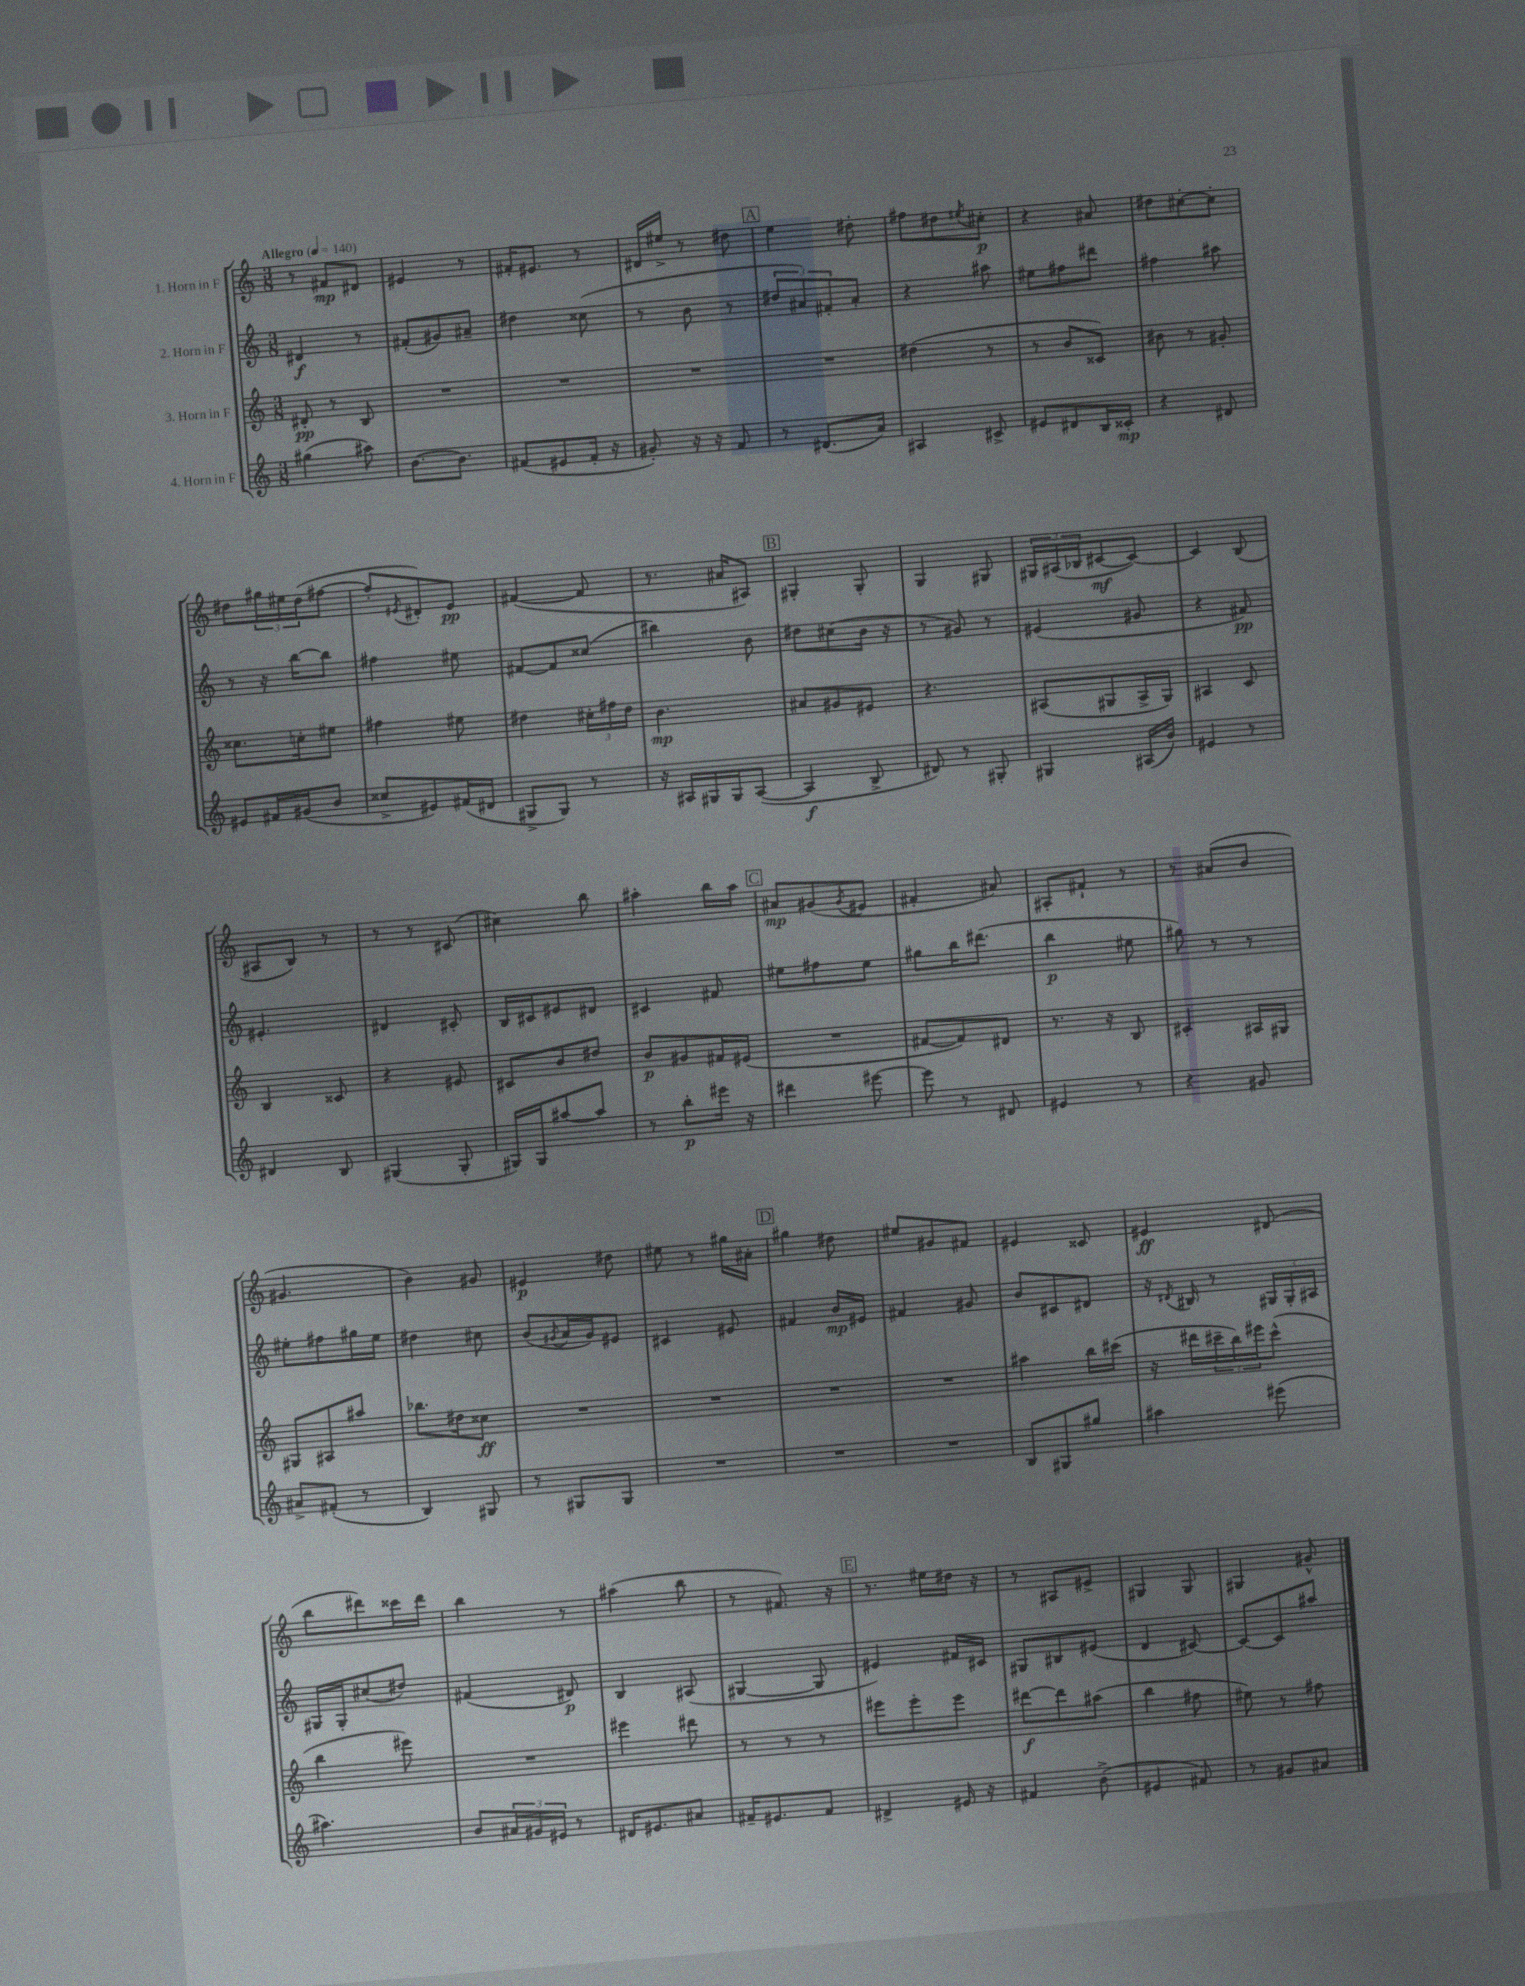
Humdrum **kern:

**kern	**kern	**kern	**kern
*staff4	*staff3	*staff2	*staff1
*clefG2	*clefG2	*clefG2	*clefG2
*k[]	*k[]	*k[]	*k[]
*M3/8	*M3/8	*M3/8	*M3/8
*MM140	*MM140	*MM140	*MM140
(4gg#\	8d#'/	4d#/	8r
.	8r	.	8f#/L
8aa#\)	8B/	8r	8d#/J
=	=	=	=
[8.b\L	4.r	(8f#'/L	4e#/
.	.	8g#/)	.
8.b\]J	.	.	.
.	.	8a#~/J	8r
=	=	=	=
(8f#/L	4.r	4dd#\	16f#'/LK
.	.	.	8.e#/J
8e#/	.	.	.
16f#'/Jk	.	(8cc##\	8r
16r	.	.	.
=	=	=	=
8g#'/)	4.r	8r	16d#/LL
.	.	.	16ee#^/JJ
16r	.	8b\	8r
16r	.	.	.
8f/	.	8r	8dd#\
=	=	=	=
8r	4.r	12dd#/L	4ee\
.	.	12a#/)	.
(8.d#/L	.	.	.
.	.	12f#'/	.
.	.	8a#'/J	8dd#'\
16a/Jk)	.	.	.
=	=	=	=
4A#/	(4dd#\	4r	8ff#\L
.	.	.	8dd#\
.	.	.	8qee#/
8c#^/	8r	8aa#\	8cc#'\J
=	=	=	=
8e#/L	8r	8ee#\L	4r
8d#/	8b/L	8ff#\	.
16B/L	8c##/J)	8ddd#\J	8a#/
16c##'/JJ	.	.	.
=	=	=	=
4r	8b#\	4ff#\	8dd#\L
.	8r	.	[8cc#'\
8d#/	8g#'/	8aa#\	8cc#'\]J
=	=	=	=
8e#/L	8.cc##\L	8r	8dd#\L
16f#/L	.	16r	24gg#\L
.	.	.	24ee#\
(16g#/J	16cc'\k	[16bb\LK	.
.	.	.	(24dd#\J
8b/J	8ee#\J	8bb\]J	[8ff#\J
=	=	=	=
8cc##^/L	4ff#\	4ff#\	8ff#'/]L
.	.	.	8qe#/
8e#/)	.	.	8d#'/)
(16f#/L	8ee#\	8ee#\	8e#/J
16d#/JJ	.	.	.
=	=	=	=
8G#^/L	4dd#\	[8f#/L	([4f#/
8G#/J)	.	8f#/]	.
8r	24cc#'\LL	(8cc##/J	8f#/]
.	24ff#\	.	.
.	24dd#\JJ	.	.
=	=	=	=
16r	4.b\	4bb#\)	8.r
16A#/LL	.	.	.
16G#/	.	.	.
16G#/J	.	.	16a#/LK
([8A#/J	.	8b\	8A#/J)
=	=	=	=
4A#/]	8a#/L	8dd#\L	4G#'/
.	8g#/	(8cc#\	.
8B^/	8e#/J	16b\Jk	8G#'/
.	.	16r	.
=	=	=	=
8d#/)	4.r	8r	4G/
8r	.	8g#/)	.
8G#'/	.	8r	8G#/
=	=	=	=
4G#/	(8A#/L	(4e#/	24G#/LL
.	.	.	(24A#/
.	.	.	24B-/J
.	8G#/	.	[8c#/
(16A#/LL	16A#^/L	8g#/	8c#/_J)
16b/JJ)	16G#/JJ)	.	.
=	=	=	=
4e#/	4A#/	4r	4c#/]
8r	8c/	8f#/)	(8B/
=	=	=	=
4d#/	4B/	4.e#'/	8A#/L
.	.	.	8B/J)
8B/	8c##/	.	8r
=	=	=	=
(4G#/	4r	4d#/	8r
.	.	.	8r
8G#'/	8e#/	8c#'/	(8c#/
=	=	=	=
16G#/LL)	8c#/L	16B/LL	4cc#\)
16G#/J	.	16c#/J	.
[8aa#/	8b/	8e#/	.
8aa#/]J	8dd#/J	8d#/J	8bb\
=	=	=	=
8r	8b/L	4c#/	4aa#'\
8bb'\L	8g#/	.	.
16eee#\Jk	16f#/L	8f#/	16bb\LL
16r	(16e#/JJ	.	16aa#\JJ
=	=	=	=
4ddd#\	4.r	8ee#\L	8a#/L
.	.	8ff#\	(8g#/
.	.	.	8qg#/
[8eee#\	.	8ee#\J	8e#/J
=	=	=	=
8eee#\]	[8f#/L	8gg#\L	4f#'/
8r	8f#/])	16bb\K	.
.	.	(8.ddd#\J	.
8d#/	8d#/J	.	8a#/)
=	=	=	=
4e#/	8.r	4bb\	8A#'/L
.	.	.	8f#`/J
.	16r	.	.
8r	8B/	8ee#\	8r
=	=	=	=
4r	4c#'/	8gg#\)	8r
.	.	8r	(8a#/L
8g#/	16A#/LL	8r	8b/J
.	16G#/JJ	.	.
=	=	=	=
8a#^/L	8G#/L	8ee#'\L	4.g#/
(8f#'/J	8A#/	8ff#\	.
8r	8aa#/J	16gg#\L	.
.	.	16ee#\JJ	.
=	=	=	=
4B/)	8.bb-\L	4dd#\	4b\)
.	16dd#\k	.	.
8G#/	8cc##\J	8cc#\	8g#/
=	=	=	=
8r	4.r	(8b/L	4e#/
.	.	8qg#/	.
8G#/L	.	16a/L	.
.	.	16g#/J)	.
8G#/J	.	8e#/J	8dd#\
=	=	=	=
4.r	4.r	4c#/	8ee#\
.	.	.	8r
.	.	8e#/	16gg#\LL
.	.	.	16a#'\JJ
=	=	=	=
4.r	4.r	4f#/	4gg#\
.	.	16b/LL	8dd#\
.	.	16e#/JJ	.
=	=	=	=
4.r	4.r	4f#/	8ee#/L
.	.	.	8g#/
.	.	8g#/	8f#/J
=	=	=	=
8B/L	4aa#\	8b/L	4e#/
8G#/	.	8c#/	.
8gg#/J	16bb\LL	8d#/J	8c##/
.	(16ccc#\JJ	.	.
=	=	=	=
4aa#\	16r	16r	4e#/
.	.	8qd#/	.
.	16ddd#\LL	16B#/	.
.	24ccc#~\	8r	.
.	24bb\)	.	.
.	24eee#\J	.	.
(8eee#\	(8ccc#^^\J	24G#/LL	(8d#/
.	.	24G#'/	.
.	.	24A#/JJ	.
=	=	=	=
4.aa#\)	4bb\	16G#/LL	8bb\L
.	.	16G#'/J	.
.	.	(8cc#/	8ddd#\)
.	8eee#\)	8dd#/J)	16ccc##\L
.	.	.	16ddd#\JJ
=	=	=	=
8b/L	4.r	(4f#/	4bb\
24a#/L	.	.	.
24g#/	.	.	.
24e#/JJ	.	.	.
8r	.	8d#/)	8r
=	=	=	=
16d#/LK	4eee#\	4B/	(4aa#\
8.e#/	.	.	.
8a#/J	8ddd#\	(8A#/	8bb\
=	=	=	=
16f#~/LK	8r	[4G#/	8r
8.e#/	.	.	.
.	8r	.	8.f#/)
8f#/J	8r	8G#/]	.
.	.	.	16r
=	=	=	=
4d#^/	8eee#\L	4e#/)	8.r
.	8eee#'\	.	.
.	.	.	16ee#\LL
16e#/	8eee#\J	16f#/LL	16dd#\JJ
16r	.	16c#/JJ	16r
=	=	=	=
4f#/	[8ddd#\L	8G#/L	8r
.	8ddd#\]	8B#/	8A#/L
(8b^\	(8aa#\J	(8e#/J	8e#^/J
=	=	=	=
4e#/	4bb\	4d/	4G#/
8f#/)	8ff#\	[8c#/)	8G#/
=	=	=	=
8r	8ee#\)	8c#/_L	4G#/
8g#/L	8r	8c#/]	.
8a#/J	8ff#\	8aa#/J	8g#^^/
==	==	==	==
*-	*-	*-	*-
